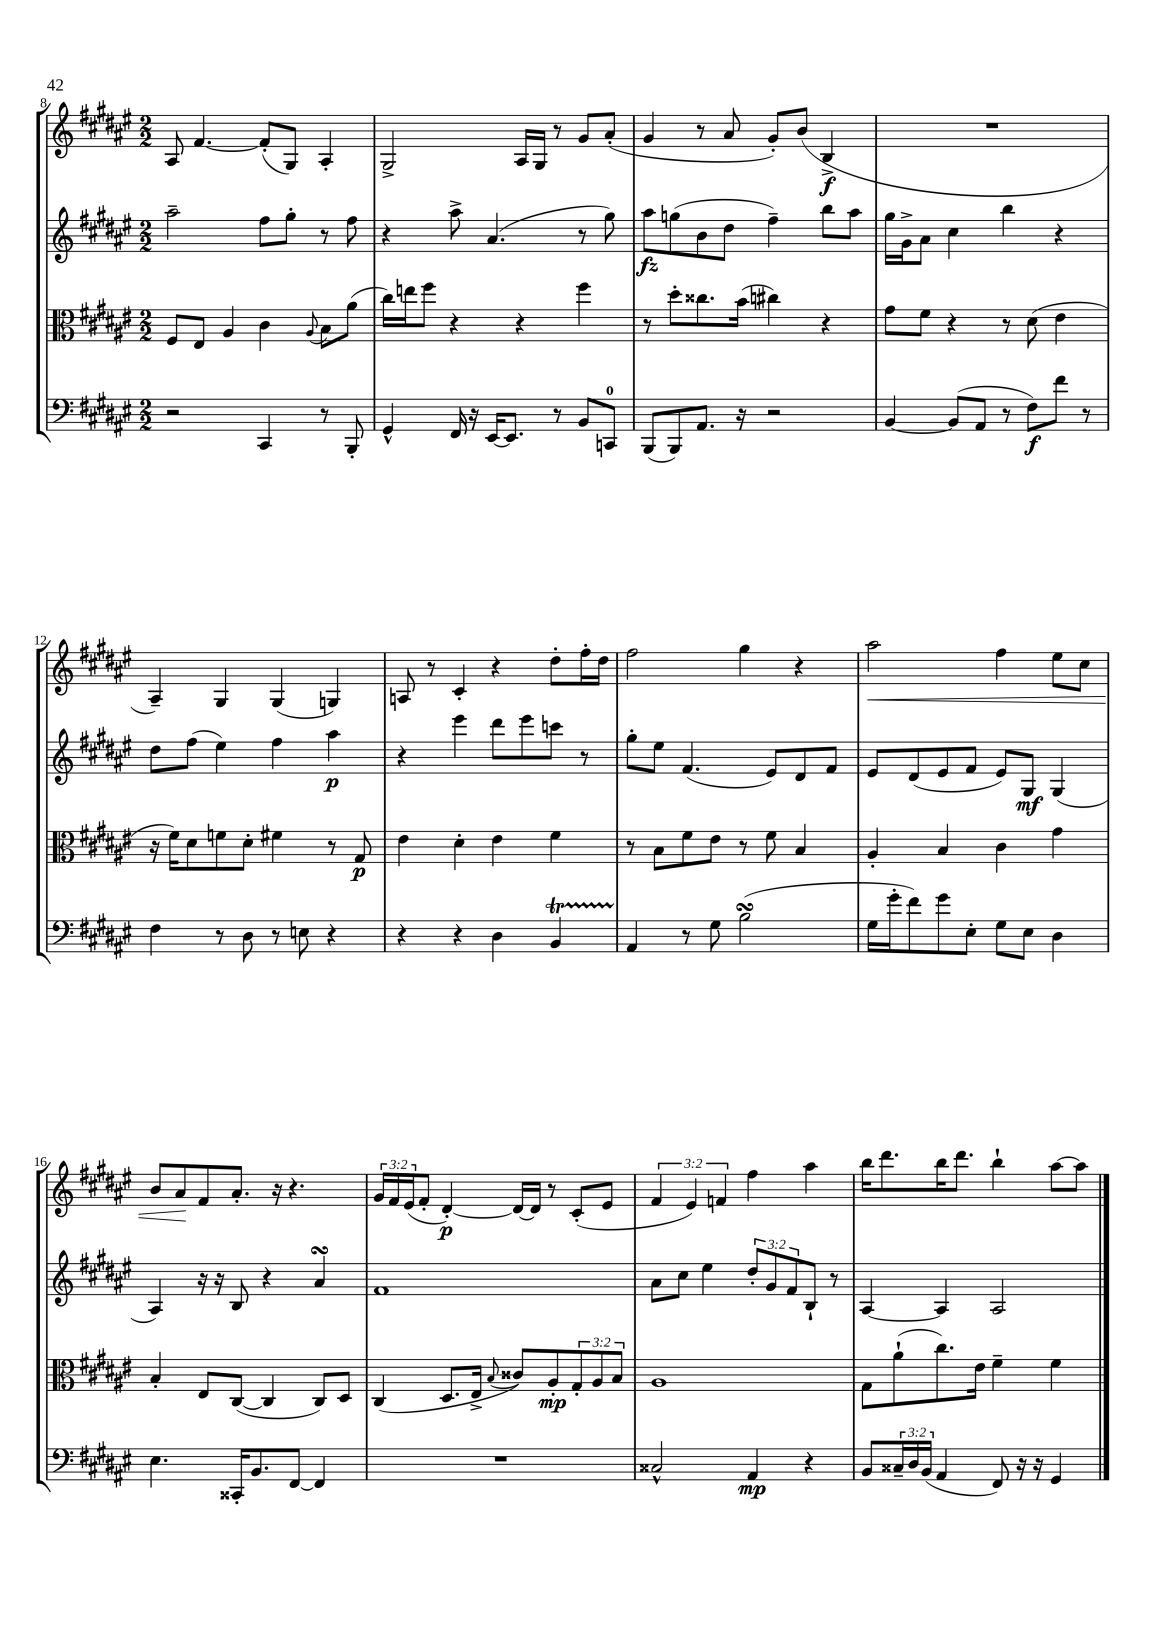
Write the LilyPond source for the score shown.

<<
\new StaffGroup <<
\new Staff = "s0" {
    \clef treble \key fis \major \numericTimeSignature \time 2/2 \override Staff.TupletNumber.text = #tuplet-number::calc-fraction-text
    ais8 fis'4.~ fis'8-.( gis8) ais4-. |
    gis2-> ais16 gis16 r8 gis'8 ais'8-.( |
    gis'4 r8 ais'8 gis'8-.) b'8( b4->\f |
    R1 |
    ais4--) gis4 gis4( g4) |
    a8 r8 cis'4-. r4 dis''8-. fis''16-. dis''16 |
    fis''2 gis''4 r4 |
    ais''2\< fis''4 eis''8 cis''8 |
    b'8 ais'8\! fis'8 ais'8.-. r16 r4. |
    \tuplet 3/2 { gis'16 fis'16 eis'16( } fis'8-. dis'4~-.\p) dis'16~ dis'16 r8 cis'8-.( eis'8 |
    \tuplet 3/2 { fis'4 eis'4) f'4 } fis''4 ais''4 |
    b''16 dis'''8. b''16 dis'''8. b''4-! ais''8~ ais''8 \bar "|." |
}
\new Staff = "s1" {
    \clef treble \key fis \major \numericTimeSignature \time 2/2 \override Staff.TupletNumber.text = #tuplet-number::calc-fraction-text
    ais''2-- fis''8 gis''8-. r8 fis''8 |
    r4 ais''8-> ais'4.( r8 gis''8) |
    ais''8\fz g''8( b'8 dis''8 fis''4--) b''8 ais''8 |
    gis''16 gis'16-> ais'8 cis''4 b''4 r4 |
    dis''8 fis''8( eis''4) fis''4 ais''4\p |
    r4 eis'''4 dis'''8 eis'''8 c'''8 r8 |
    gis''8-. eis''8 fis'4.( eis'8) dis'8 fis'8 |
    eis'8 dis'8( eis'8 fis'8 eis'8) gis8\mf gis4( |
    ais4) r16 r16 b8 r4 ais'4\turn |
    fis'1 |
    ais'8 cis''8 eis''4 \tuplet 3/2 { dis''8-. gis'8 fis'8 } b8-! r8 |
    ais4~ ais4 ais2 \bar "|." |
}
\new Staff = "s2" {
    \clef alto \key fis \major \numericTimeSignature \time 2/2 \override Staff.TupletNumber.text = #tuplet-number::calc-fraction-text
    fis8 eis8 ais4 cis'4 \appoggiatura { ais8 } b8 ais'8( |
    cis''16) e''16 fis''8 r4 r4 fis''4 |
    r8 dis''8-. cisis''8. b'16( cis''4) r4 |
    gis'8 fis'8 r4 r8 dis'8( eis'4 |
    r16 fis'16) dis'8 f'8 dis'8-. fis'4 r8 gis8\p |
    eis'4 dis'4-. eis'4 fis'4 |
    r8 b8 fis'8 eis'8 r8 fis'8 b4 |
    ais4-. b4 cis'4 gis'4 |
    b4-. eis8 cis8~( cis4 cis8) dis8 |
    cis4( dis8. eis16-> \appoggiatura { b8 } cisis'8) ais8-.\mp \tuplet 3/2 { gis8-. ais8 b8 } |
    ais1 |
    gis8 ais'8-!( cis''8.) eis'16 fis'4-- fis'4 \bar "|." |
}
\new Staff = "s3" {
    \clef bass \key fis \major \numericTimeSignature \time 2/2 \override Staff.TupletNumber.text = #tuplet-number::calc-fraction-text
    r2 cis,4 r8 b,,8-. |
    gis,4-^ fis,16 r16 eis,16~ eis,8. r8 b,8 c,8-0 |
    b,,8( b,,8) ais,8. r16 r2 |
    b,4~ b,8( ais,8 r8 fis8\f) fis'8 r8 |
    fis4 r8 dis8 r8 e8 r4 |
    r4 r4 dis4 b,4\startTrillSpan |
    ais,4\stopTrillSpan r8 gis8 b2\turn( |
    gis16 gis'16-. fis'8) gis'8 eis8-. gis8 eis8 dis4 |
    eis4. cisis,16-. b,8. fis,8~ fis,4 |
    R1 |
    cisis2-^ ais,4\mp r4 |
    b,8 \tuplet 3/2 { cisis16-- dis16 b,16( } ais,4 fis,8) r16 r16 gis,4 \bar "|." |
}
>>
>>
\layout { \context { \Score currentBarNumber = #8 } }
